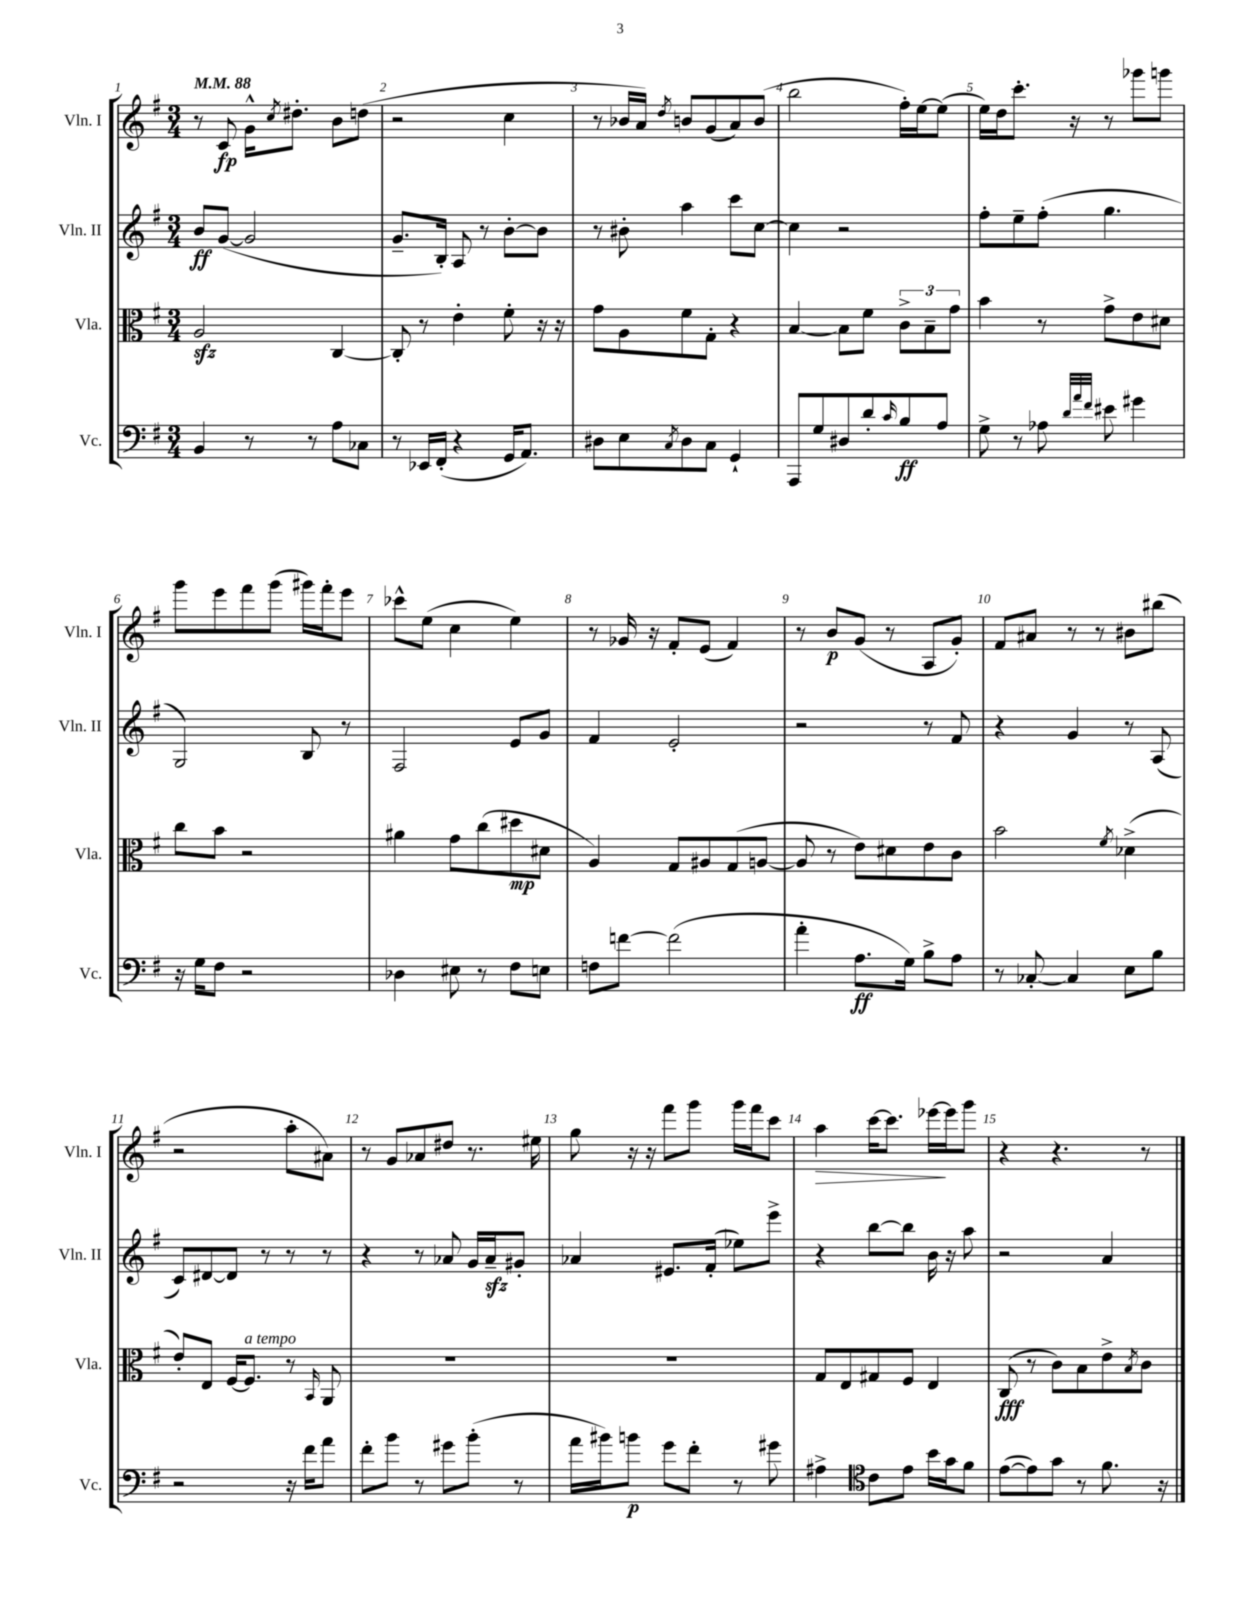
<<
\new StaffGroup <<
\new Staff = "s0" \with { instrumentName = "Vln. I" shortInstrumentName = "Vln. I" } {
    \clef treble \key g \major \numericTimeSignature \time 3/4 \tempo 4 = 88
    r8 c'8\fp g'16-^ \acciaccatura { c''8 } dis''8.-. b'8 d''8( |
    r2 c''4 |
    r8 bes'16 a'16) \acciaccatura { d''8 } b'8 g'8( a'8) b'8( |
    b''2 fis''16-.) e''16~ e''8( |
    e''16) d''16 c'''8.-. r16 r8 ges'''8 g'''8 |
    g'''8 e'''8 fis'''8 g'''8( gis'''16) fis'''16-. e'''8 |
    ces'''8-^ e''8( c''4 e''4) |
    r8 ges'16 r16 fis'8-. e'8( fis'4) |
    r8 b'8\p g'8( r8 a8 g'8-.) |
    fis'8 ais'8 r8 r8 bis'8 bis''8( |
    r2 a''8-. ais'8) |
    r8 g'8 aes'8 dis''8 r8. eis''16 |
    g''8 r16 r16 fis'''8 g'''8 g'''16 fis'''16 c'''8 |
    a''4\> c'''16~ c'''8. ees'''16~\! ees'''16 g'''8 |
    r4 r4. r8 \bar "|." |
}
\new Staff = "s1" \with { instrumentName = "Vln. II" shortInstrumentName = "Vln. II" } {
    \clef treble \key g \major \numericTimeSignature \time 3/4
    b'8\ff g'8~( g'2 |
    g'8.-- b16-.) a8 r8 b'8~-. b'8 |
    r8 bis'8-. a''4 c'''8 c''8~ |
    c''4 r2 |
    fis''8-. e''8-- fis''8-.( g''4. |
    g2) b8 r8 |
    fis2 e'8 g'8 |
    fis'4 e'2-. |
    r2 r8 fis'8 |
    r4 g'4 r8 a8( |
    c'8) dis'8~ dis'8 r8 r8 r8 |
    r4 r8 aes'8 g'16 aes'16--\sfz gis'8-. |
    aes'4 eis'8. fis'16-.( ees''8) e'''8-> |
    r4 b''8~ b''8 b'16 r16 a''8 |
    r2 a'4 \bar "|." |
}
\new Staff = "s2" \with { instrumentName = "Vla." shortInstrumentName = "Vla." } {
    \clef alto \key g \major \numericTimeSignature \time 3/4
    a2\sfz c4~ |
    c8-. r8 e'4-. fis'8-. r16 r16 |
    g'8 a8 fis'8 g8-. r4 |
    b4~ b8 fis'8 \tuplet 3/2 { c'8-> b8-- g'8 } |
    b'4 r8 g'8-> e'8 dis'8 |
    c''8 b'8 r2 |
    ais'4 g'8 c''8( dis''8\mp dis'8 |
    a4) g8 ais8 g8( a8~ |
    a8 r8 e'8) dis'8 e'8 c'8 |
    b'2 \acciaccatura { fis'8 } des'4->( |
    e'8-.) e8 fis16~ fis8.^\markup { \italic "a tempo" } r8 \grace { b,16 } a,8 |
    R2. |
    R2. |
    g8 e8 gis8 fis8 e4 |
    c8\fff( r8 c'8) b8 e'8-> \acciaccatura { b8 } c'8 \bar "|." |
}
\new Staff = "s3" \with { instrumentName = "Vc." shortInstrumentName = "Vc." } {
    \clef bass \key g \major \numericTimeSignature \time 3/4
    b,4 r8 r8 a8 ces8 |
    r8 ees,16 fis,16-.( r4 g,16 a,8.) |
    dis8 e8 \acciaccatura { c8 } dis8 c8 g,4-! |
    a,,8 g8 dis8 d'8-. \grace { c'16 } b8\ff a8 |
    g8-> r8 aes8 \grace { d'32 a'32 fis'32 } eis'8 gis'4 |
    r16 g16 fis8 r2 |
    des4 eis8 r8 fis8 e8 |
    f8 f'8~ f'2( |
    a'4-. a8.\ff g16) b8-> a8 |
    r8 ces8~-. ces4 e8 b8 |
    r2 r16 fis'16 a'8 |
    fis'8-. b'8 r8 gis'8 b'8-.( r8 |
    a'16 bis'16) b'8\p g'8 fis'8-. r8 gis'8 |
    ais4-> \clef tenor c'8 e'8 b'16 g'16 fis'8 |
    e'8~( e'8) g'8 r8 fis'8. r16 \bar "|." |
}
>>
>>
\layout { \context { \Score \override BarNumber.break-visibility = ##(#f #t #t) barNumberVisibility = #all-bar-numbers-visible } }
